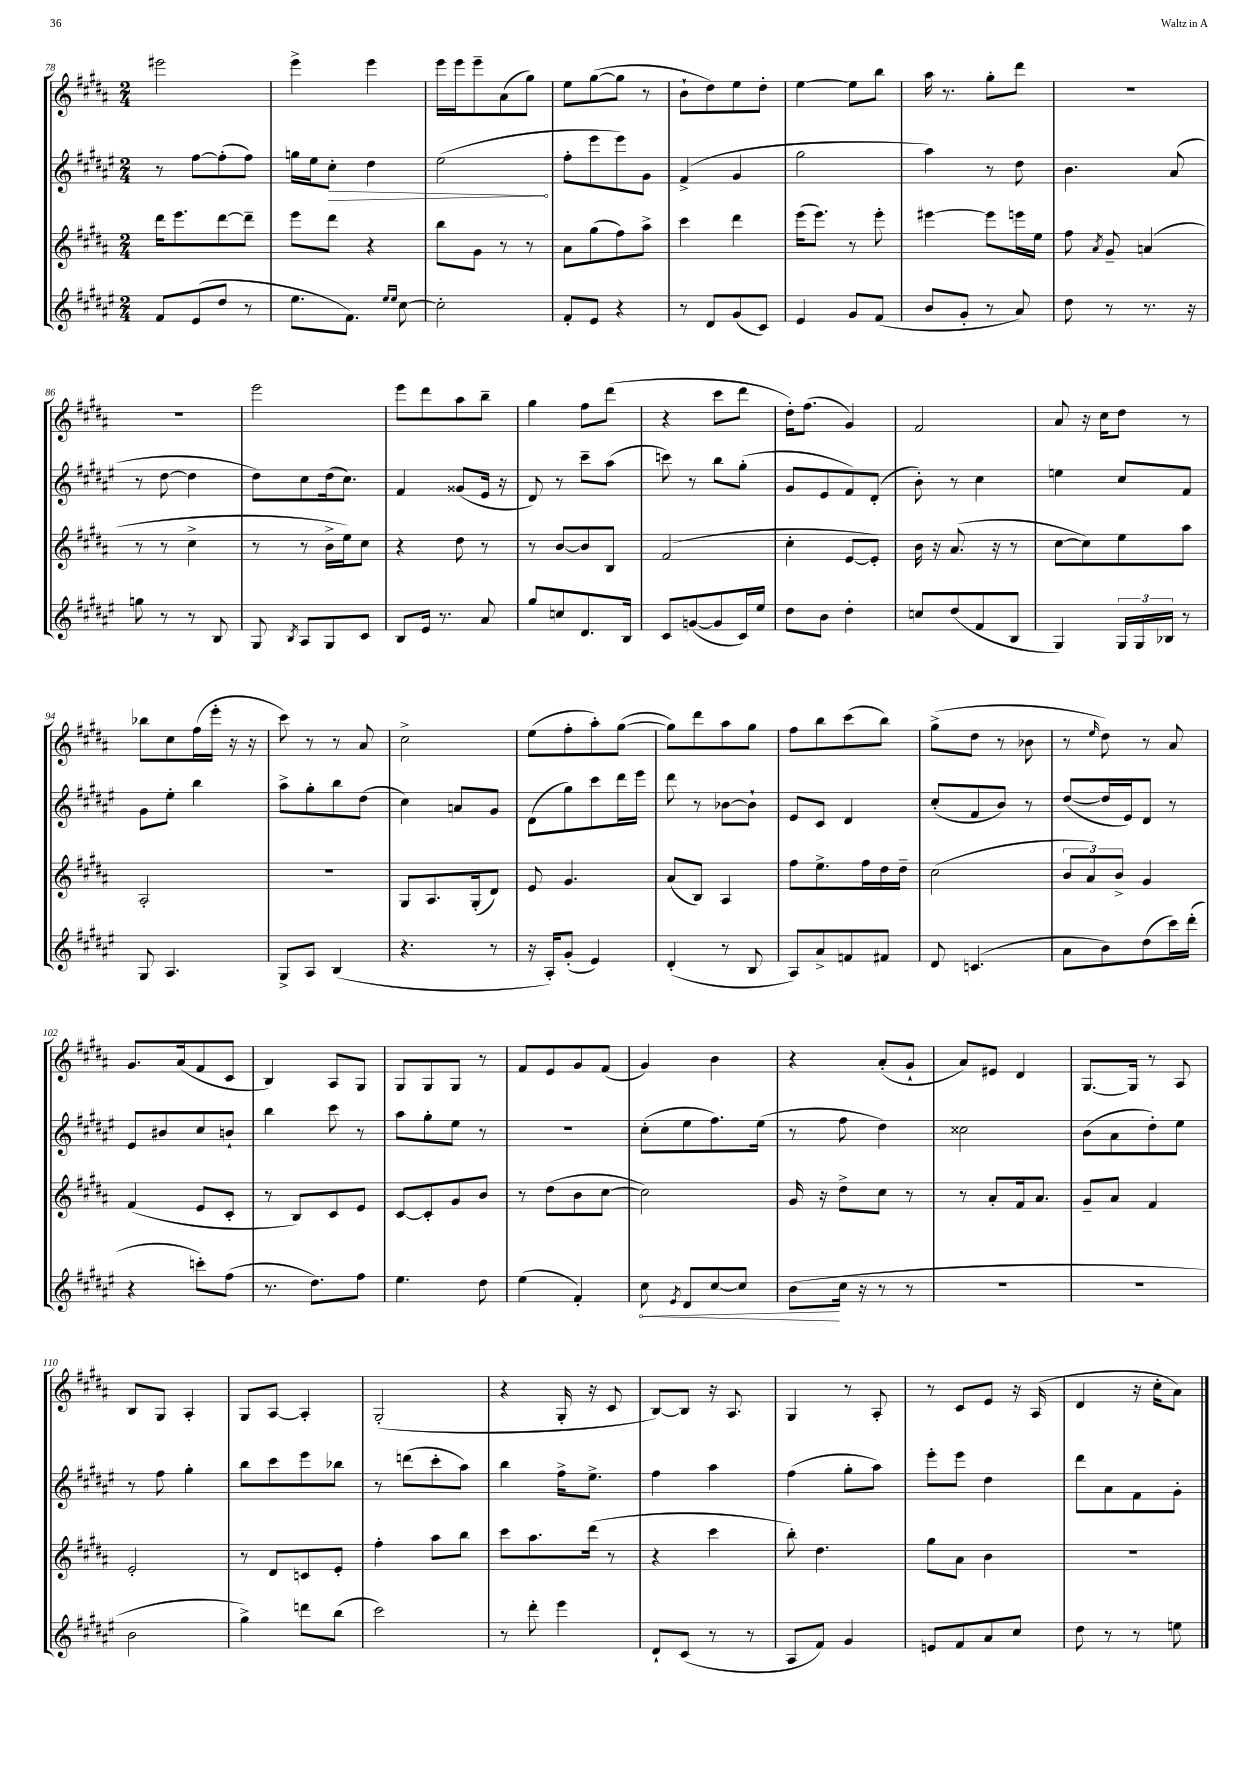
<<
\new StaffGroup <<
\new Staff = "s0" {
    \clef treble \key b \major \numericTimeSignature \time 2/4
    \autoBeamOff eis'''2 |
    e'''4-> e'''4 |
    e'''16[ e'''16 e'''8-- ais'8( gis''8]) |
    e''8[ gis''8~( gis''8] r8 |
    b'8[-! dis''8) e''8 dis''8]-. |
    e''4~ e''8[ b''8] |
    ais''16 r8. gis''8[-. dis'''8] |
    R2 |
    r2 |
    e'''2 |
    e'''8[ dis'''8 ais''8 b''8]-- |
    gis''4 fis''8[ dis'''8]( |
    r4 cis'''8[ dis'''8] |
    dis''16[-.) fis''8.]( gis'4) |
    fis'2 |
    ais'8 r16 cis''16[ dis''8] r8 |
    bes''8[ cis''8 fis''16( e'''16]-. r16 r16 |
    cis'''8) r8 r8 ais'8 |
    cis''2-> |
    e''8[( fis''8-. ais''8-.) gis''8]~( |
    gis''8[) dis'''8 ais''8 gis''8] |
    fis''8[ b''8 cis'''8( b''8]) |
    gis''8[->( dis''8] r8 bes'8 |
    r8 \grace { e''16 } dis''8) r8 ais'8 |
    gis'8.[ ais'16( fis'8 cis'8] |
    b4) ais8[ gis8] |
    gis8[ gis8 gis8] r8 |
    fis'8[ e'8 gis'8 fis'8]( |
    gis'4) b'4 |
    r4 ais'8[-.( gis'8]-! |
    ais'8[) eis'8] dis'4 |
    gis8.[~ gis16] r8 ais8 |
    b8[ gis8] ais4-. |
    gis8[ ais8]~ ais4-. |
    gis2-.( |
    r4 gis16-. r16 cis'8 |
    b8[~) b8] r16 ais8. |
    gis4 r8 ais8-. |
    r8 cis'8[ e'8] r16 ais16( |
    dis'4 r16 cis''16[-. ais'8]) \bar "|." |
}
\new Staff = "s1" {
    \clef treble \key fis \major \numericTimeSignature \time 2/4
    \autoBeamOff r8 fis''8[~ fis''8-.( fis''8]) |
    g''16[ eis''16 \once \override Hairpin.circled-tip = ##t cis''8]-.\> dis''4 |
    eis''2\!( |
    fis''8[-. eis'''8 eis'''8) gis'8] |
    fis'4->( gis'4 |
    gis''2 |
    ais''4) r8 dis''8 |
    b'4. ais'8( |
    r8 dis''8~ dis''4 |
    dis''8[) cis''8 dis''16( cis''8.]) |
    fis'4 gisis'8[( eis'16] r16 |
    dis'8) r8 cis'''8[-- ais''8]( |
    c'''8) r8 b''8[ gis''8]-.( |
    gis'8[ eis'8 fis'8) dis'8]-.( |
    b'8-.) r8 cis''4 |
    e''4 cis''8[ fis'8] |
    gis'8[ eis''8]-. b''4 |
    ais''8[-> gis''8-. b''8 dis''8]( |
    cis''4) a'8[ gis'8] |
    dis'8[( gis''8) cis'''8 dis'''16 eis'''16] |
    dis'''8 r8 bes'8[~ bes'8]-! |
    eis'8[ cis'8] dis'4 |
    cis''8[-.( fis'8 b'8]) r8 |
    dis''8[~( dis''16 eis'16) dis'8] r8 |
    eis'8[ bis'8 cis''8 b'8]-! |
    b''4 cis'''8 r8 |
    ais''8[ gis''8-. eis''8] r8 |
    r2 |
    cis''8[-.( eis''8 fis''8.) eis''16]( |
    r8 fis''8 dis''4) |
    cisis''2 |
    b'8[( ais'8 dis''8-.) eis''8] |
    r8 fis''8 gis''4-. |
    b''8[ cis'''8 eis'''8 bes''8] |
    r8 d'''8[( cis'''8-. ais''8]) |
    b''4 fis''16[-> eis''8.]-> |
    fis''4 ais''4 |
    fis''4( gis''8[-. ais''8]) |
    eis'''8[-. eis'''8] dis''4 |
    dis'''8[ ais'8 fis'8 gis'8]-. \bar "|." |
}
\new Staff = "s2" {
    \clef treble \key b \major \numericTimeSignature \time 2/4
    \autoBeamOff dis'''16[ e'''8. dis'''8~ dis'''8]-- |
    e'''8[ dis'''8] r4 |
    b''8[ gis'8] r8 r8 |
    ais'8[ gis''8( fis''8) ais''8]-> |
    cis'''4 dis'''4 |
    e'''16[( e'''8.]) r8 e'''8-. |
    eis'''4~ eis'''8[ e'''16 e''16] |
    fis''8 \acciaccatura { ais'8 } gis'8-- a'4( |
    r8 r8 cis''4-> |
    r8 r8 b'16[-> e''16) cis''8] |
    r4 dis''8 r8 |
    r8 b'8[~ b'8 b8] |
    fis'2( |
    cis''4-. e'8[~ e'8]-.) |
    b'16 r16 ais'8.( r16 r8 |
    cis''8[~ cis''8) e''8 ais''8] |
    ais2-. |
    R2 |
    gis8[ ais8. gis16-.( dis'8]) |
    e'8 gis'4. |
    ais'8[( b8]) ais4 |
    fis''8[ e''8.-> fis''16 dis''16 dis''16]-- |
    cis''2( |
    \tuplet 3/2 { b'8[ ais'8) b'8]-> } gis'4 |
    fis'4( e'8[ cis'8]-. |
    r8 b8[) cis'8 e'8] |
    cis'8[~ cis'8-. gis'8 b'8] |
    r8 dis''8[( b'8 cis''8]~ |
    cis''2) |
    gis'16 r16 dis''8[-> cis''8] r8 |
    r8 ais'8[-. fis'16 ais'8.] |
    gis'8[-- ais'8] fis'4 |
    e'2-. |
    r8 dis'8[ c'8 e'8]-. |
    fis''4-. ais''8[ b''8] |
    cis'''8[ ais''8. dis'''16]( r8 |
    r4 cis'''4 |
    b''8-.) dis''4. |
    gis''8[ ais'8] b'4 |
    r2 \bar "|." |
}
\new Staff = "s3" {
    \clef treble \key fis \major \numericTimeSignature \time 2/4
    \autoBeamOff fis'8[ eis'8( dis''8] r8 |
    eis''8.[ fis'8.]) \grace { eis''16[ eis''16] } cis''8~ |
    cis''2-. |
    fis'8[-. eis'8] r4 |
    r8 dis'8[ gis'8( cis'8]) |
    eis'4 gis'8[ fis'8]( |
    b'8[ gis'8]-. r8 ais'8) |
    dis''8 r8 r8. r16 |
    g''8 r8 r8 b8 |
    gis8 \acciaccatura { b8 } ais8[ gis8 cis'8] |
    b8[ eis'16] r8. ais'8 |
    gis''8[ c''8 dis'8. b16] |
    cis'8[ g'8~( g'8 cis'16) eis''16] |
    dis''8[ b'8] dis''4-. |
    c''8[ dis''8( fis'8 b8] |
    gis4) \tuplet 3/2 { gis16[ gis16 bes16] } r8 |
    gis8 ais4. |
    gis8[-> ais8] b4( |
    r4. r8 |
    r16 ais16[-.) gis'8]-.( eis'4) |
    dis'4-.( r8 b8 |
    ais8[) ais'8-> f'8 fis'8] |
    dis'8 c'4.( |
    ais'8[ b'8) dis''8( cis'''16) dis'''16]-.( |
    r4 c'''8[-.) fis''8]( |
    r8. dis''8.[) fis''8] |
    eis''4. dis''8 |
    eis''4( fis'4-.) |
    \once \override Hairpin.circled-tip = ##t cis''8\< \acciaccatura { eis'8 } dis'8[ cis''8~ cis''8] |
    b'8[\!( cis''16] r16 r8 r8 |
    R2 |
    r2 |
    b'2 |
    gis''4->) d'''8[ b''8]( |
    cis'''2) |
    r8 dis'''8-. eis'''4 |
    dis'8[-! cis'8]( r8 r8 |
    ais8[ fis'8]) gis'4 |
    e'8[ fis'8 ais'8 cis''8] |
    dis''8 r8 r8 e''8 \bar "|." |
}
>>
>>
\layout { \context { \Score currentBarNumber = #78 } }
